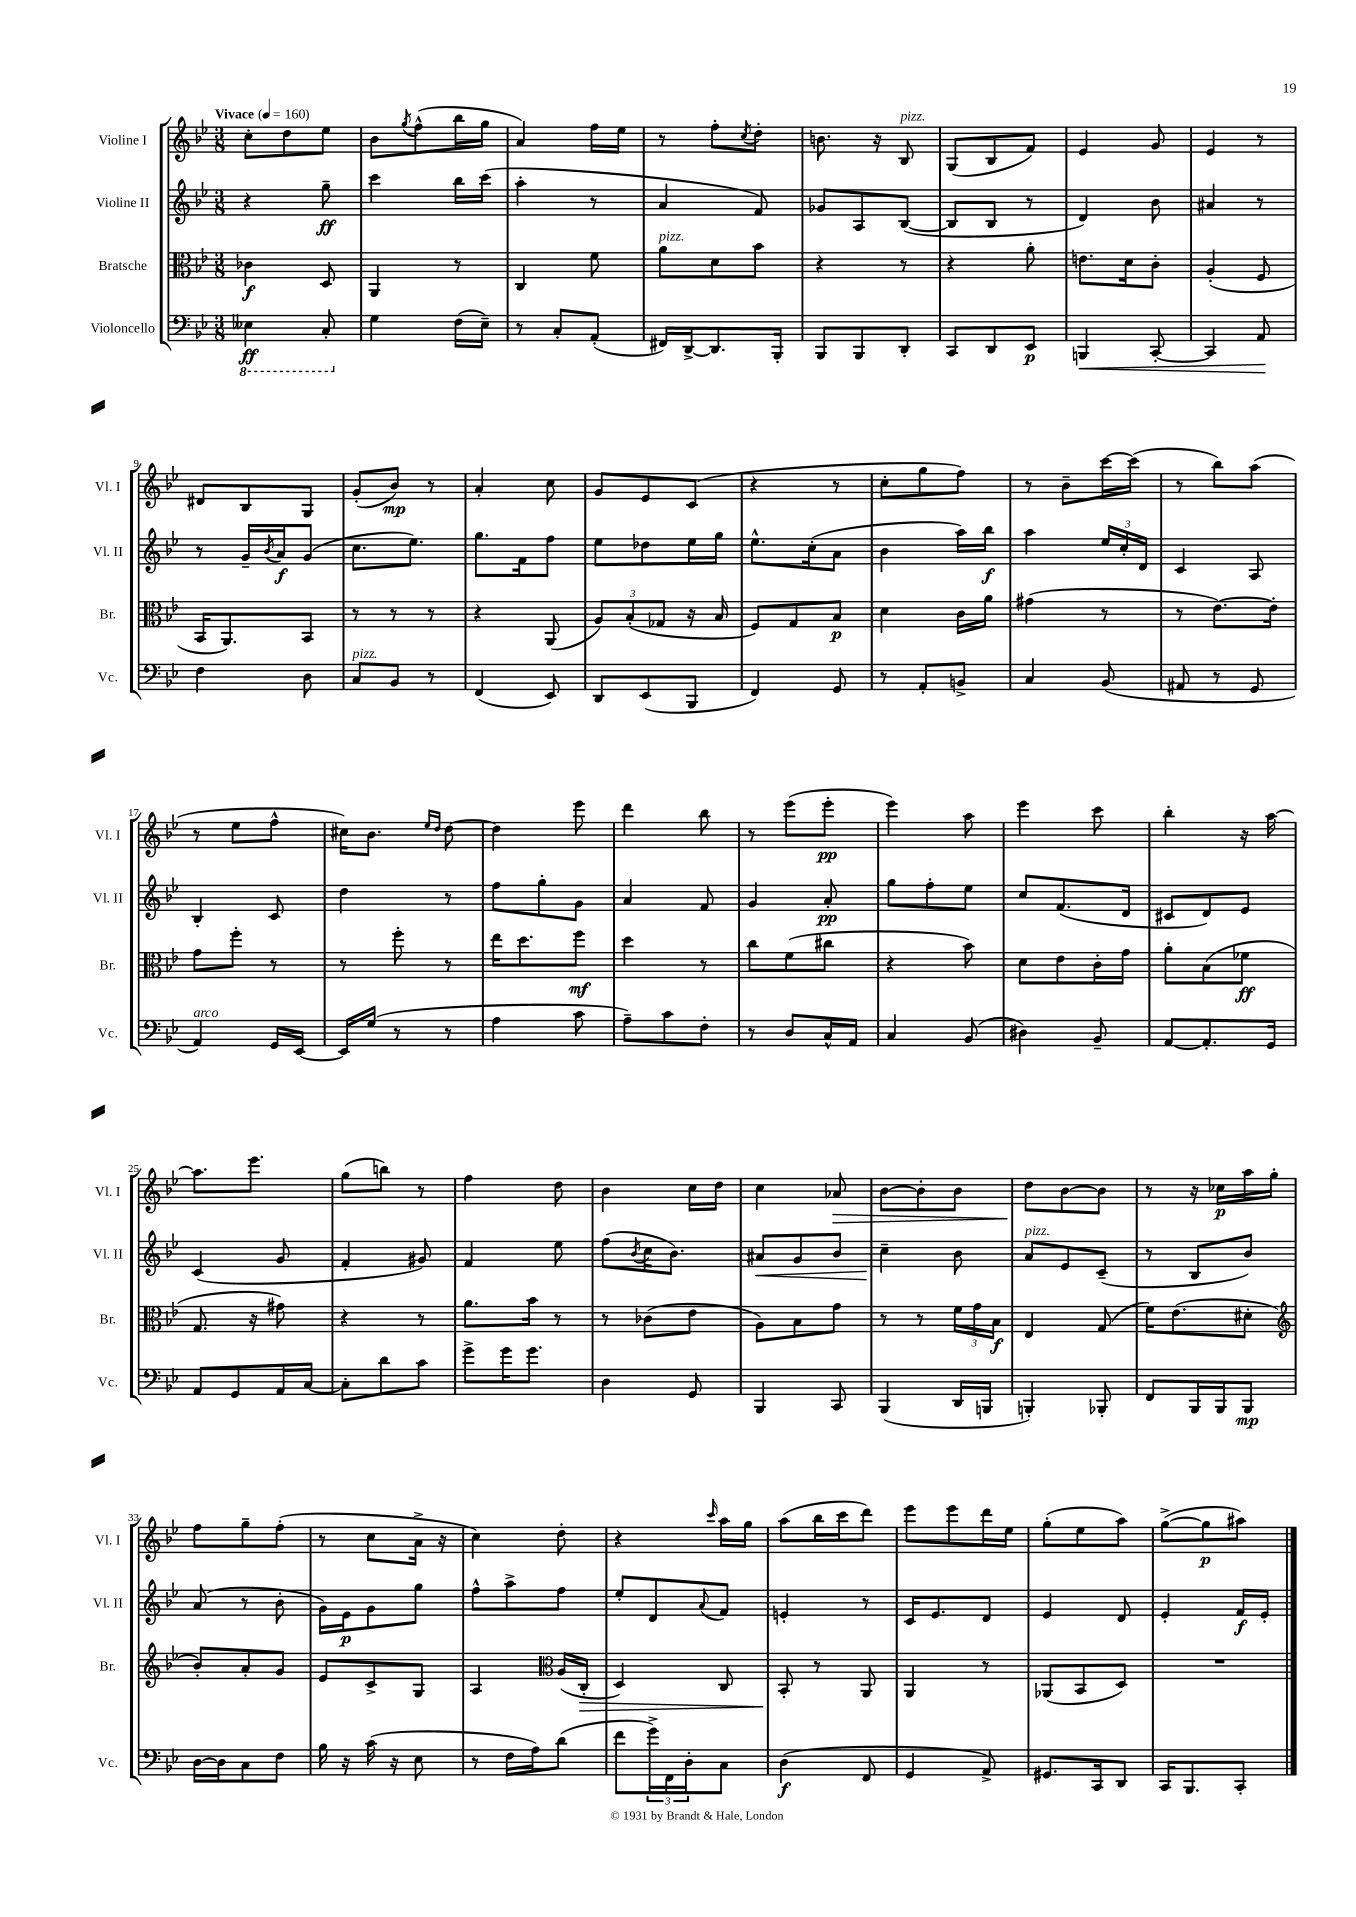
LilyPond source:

<<
\new StaffGroup <<
\new Staff = "s0" \with { instrumentName = "Violine I" shortInstrumentName = "Vl. I" } {
    \clef treble \key bes \major \numericTimeSignature \time 3/8 \tempo "Vivace" 4 = 160
    c''8-. d''8 ees''8 |
    bes'8 \acciaccatura { g''8 } f''8-^( bes''16 g''16 |
    a'4) f''16 ees''16 |
    r8 f''8-. \acciaccatura { c''8 } d''8-. |
    b'8. r16 bes8^\markup { \italic "pizz." } |
    g8( bes8 f'8) |
    ees'4 g'8 |
    ees'4 r8 |
    dis'8 bes8 g8 |
    g'8-.( bes'8\mp) r8 |
    a'4-. c''8 |
    g'8 ees'8 c'8( |
    r4 r8 |
    c''8-. g''8 f''8) |
    r8 bes'8-- c'''16~ c'''16( |
    r8 bes''8) a''8( |
    r8 ees''8 f''8-^ |
    cis''16) bes'8. \grace { ees''16 d''16 } d''8~ |
    d''4 ees'''8 |
    d'''4 bes''8 |
    r8 ees'''8( ees'''8-.\pp |
    ees'''4) a''8 |
    ees'''4 c'''8 |
    bes''4-. r16 a''16~ |
    a''8. ees'''8. |
    g''8( b''8) r8 |
    f''4 d''8 |
    bes'4 c''16 d''16 |
    c''4 aes'8\> |
    bes'8~ bes'8-. bes'8 |
    d''8\! bes'8~ bes'8 |
    r8 r16 ces''16\p a''16 g''16-. |
    f''8 g''8-- f''8-.( |
    r8 c''8 a'16-> r16 |
    c''4) d''8-. |
    r4 \grace { c'''16 } a''16 g''16 |
    a''8( bes''16 c'''16 d'''8) |
    ees'''8 ees'''8 d'''16 ees''16 |
    g''8-.( ees''8 a''8) |
    g''8~->( g''8\p ais''8) \bar "|." |
}
\new Staff = "s1" \with { instrumentName = "Violine II" shortInstrumentName = "Vl. II" } {
    \clef treble \key bes \major \numericTimeSignature \time 3/8
    r4 g''8--\ff |
    c'''4 bes''16 c'''16( |
    a''4-. r8 |
    a'4 f'8) |
    ges'8 a8 bes8~( |
    bes8 bes8 r8 |
    d'4) bes'8 |
    ais'4 r8 |
    r8 g'16-- \acciaccatura { bes'8 } a'16\f g'8( |
    c''8. ees''8.) |
    g''8. f'16 f''8 |
    ees''8 des''8 ees''16 g''16 |
    ees''8.-^ c''16-.( a'8 |
    bes'4 a''16) bes''16\f |
    a''4 \tuplet 3/2 { ees''16 c''16-. d'16 } |
    c'4 a8 |
    bes4-. c'8 |
    d''4 r8 |
    f''8 g''8-. g'8 |
    a'4 f'8 |
    g'4 a'8-.\pp |
    g''8 f''8-. ees''8 |
    c''8 f'8.( d'16 |
    cis'8 d'8) ees'8 |
    c'4( g'8 |
    f'4-. gis'8) |
    f'4 ees''8 |
    f''8( \acciaccatura { bes'8 } c''16 bes'8.) |
    ais'8\< g'8 bes'8 |
    c''4--\! bes'8 |
    a'8^\markup { \italic "pizz." } ees'8 c'8--( |
    r8 bes8 bes'8) |
    a'8( r8 bes'8-. |
    g'16) ees'16\p g'8 g''8 |
    f''8-^ a''8-> f''8 |
    ees''8-. d'8 \appoggiatura { a'8 } f'8 |
    e'4-. r8 |
    c'16 ees'8. d'8 |
    ees'4 d'8 |
    ees'4-. f'16\f ees'16-. \bar "|." |
}
\new Staff = "s2" \with { instrumentName = "Bratsche" shortInstrumentName = "Br." } {
    \clef alto \key bes \major \numericTimeSignature \time 3/8
    ces'4\f d8 |
    a,4 r8 |
    c4 f'8 |
    a'8^\markup { \italic "pizz." } d'8 bes'8 |
    r4 r8 |
    r4 a'8-. |
    e'8. d'16 c'8-. |
    a4-.( f8 |
    bes,16 a,8.) bes,8 |
    r8 r8 r8 |
    r4 a,8( |
    \tuplet 3/2 { a8) bes8-.( ges8 } r16 bes16 |
    f8) g8 bes8\p |
    d'4 c'16 a'16 |
    gis'4( r8 |
    r8 ees'8.~) ees'16-. |
    g'8 f''8-. r8 |
    r8 f''8-. r8 |
    ees''16 d''8. f''8\mf |
    d''4 r8 |
    c''8 f'8( cis''8 |
    r4 bes'8) |
    d'8 ees'8 c'16-. g'16 |
    a'8-. bes8( fes'8\ff |
    g8. r16 gis'8) |
    r4 r8 |
    a'8. bes'16 r8 |
    r8 ces'8( ees'8 |
    a8) bes8 g'8 |
    r8 r8 \tuplet 3/2 { f'16 g'16 bes16\f } |
    ees4 g8( |
    f'16) ees'8.( dis'8-. |
    \clef treble bes'8-.) a'8-. g'8 |
    ees'8 c'8-> g8 |
    a4 \clef alto a16( c16-.\> |
    d4) c8 |
    bes,8-.\! r8 a,8 |
    a,4 r8 |
    aes,8( bes,8 d8) |
    R4. \bar "|." |
}
\new Staff = "s3" \with { instrumentName = "Violoncello" shortInstrumentName = "Vc." } {
    \clef bass \key bes \major \numericTimeSignature \time 3/8
    \ottava #-1 eeses,4\ff c,8-. \ottava #0 |
    g4 f16( ees16--) |
    r8 c8-. a,8-.( |
    fis,16) d,16~-> d,8. bes,,16-. |
    bes,,8 bes,,8 d,8-. |
    c,8 d,8 ees,8\p |
    b,,4\< c,8~-. |
    c,4 a,8\! |
    f4 d8 |
    c8^\markup { \italic "pizz." } bes,8 r8 |
    f,4( ees,8) |
    d,8 ees,8( bes,,8 |
    f,4) g,8 |
    r8 a,8-. b,8-> |
    c4 bes,8( |
    ais,8 r8 g,8 |
    a,4^\markup { \italic "arco" }) g,16 ees,16~ |
    ees,16 g16( r8 r8 |
    a4 c'8 |
    a8--) c'8 f8-. |
    r8 d8 c16-^ a,16 |
    c4 bes,8( |
    dis4) bes,8-- |
    a,8~ a,8.-. g,16 |
    a,8 g,8 a,16 c16~ |
    c8-. d'8 c'8 |
    g'8-> g'16 g'8. |
    d4 g,8 |
    bes,,4 c,8 |
    bes,,4( d,16 b,,16 |
    b,,4-.) bes,,8-. |
    f,8 bes,,16 bes,,16 bes,,8\mp |
    d16~ d16 c8 f8 |
    bes16 r16 c'16( r16 ees8 |
    r8 f16 a16) d'8( |
    f'8 \tuplet 3/2 { g'16->) f,16 d16-. } c8 |
    d4\f( f,8 |
    g,4 a,8->) |
    gis,8. c,16 d,8 |
    c,16 bes,,8. c,8-. \bar "|." |
}
>>
>>
